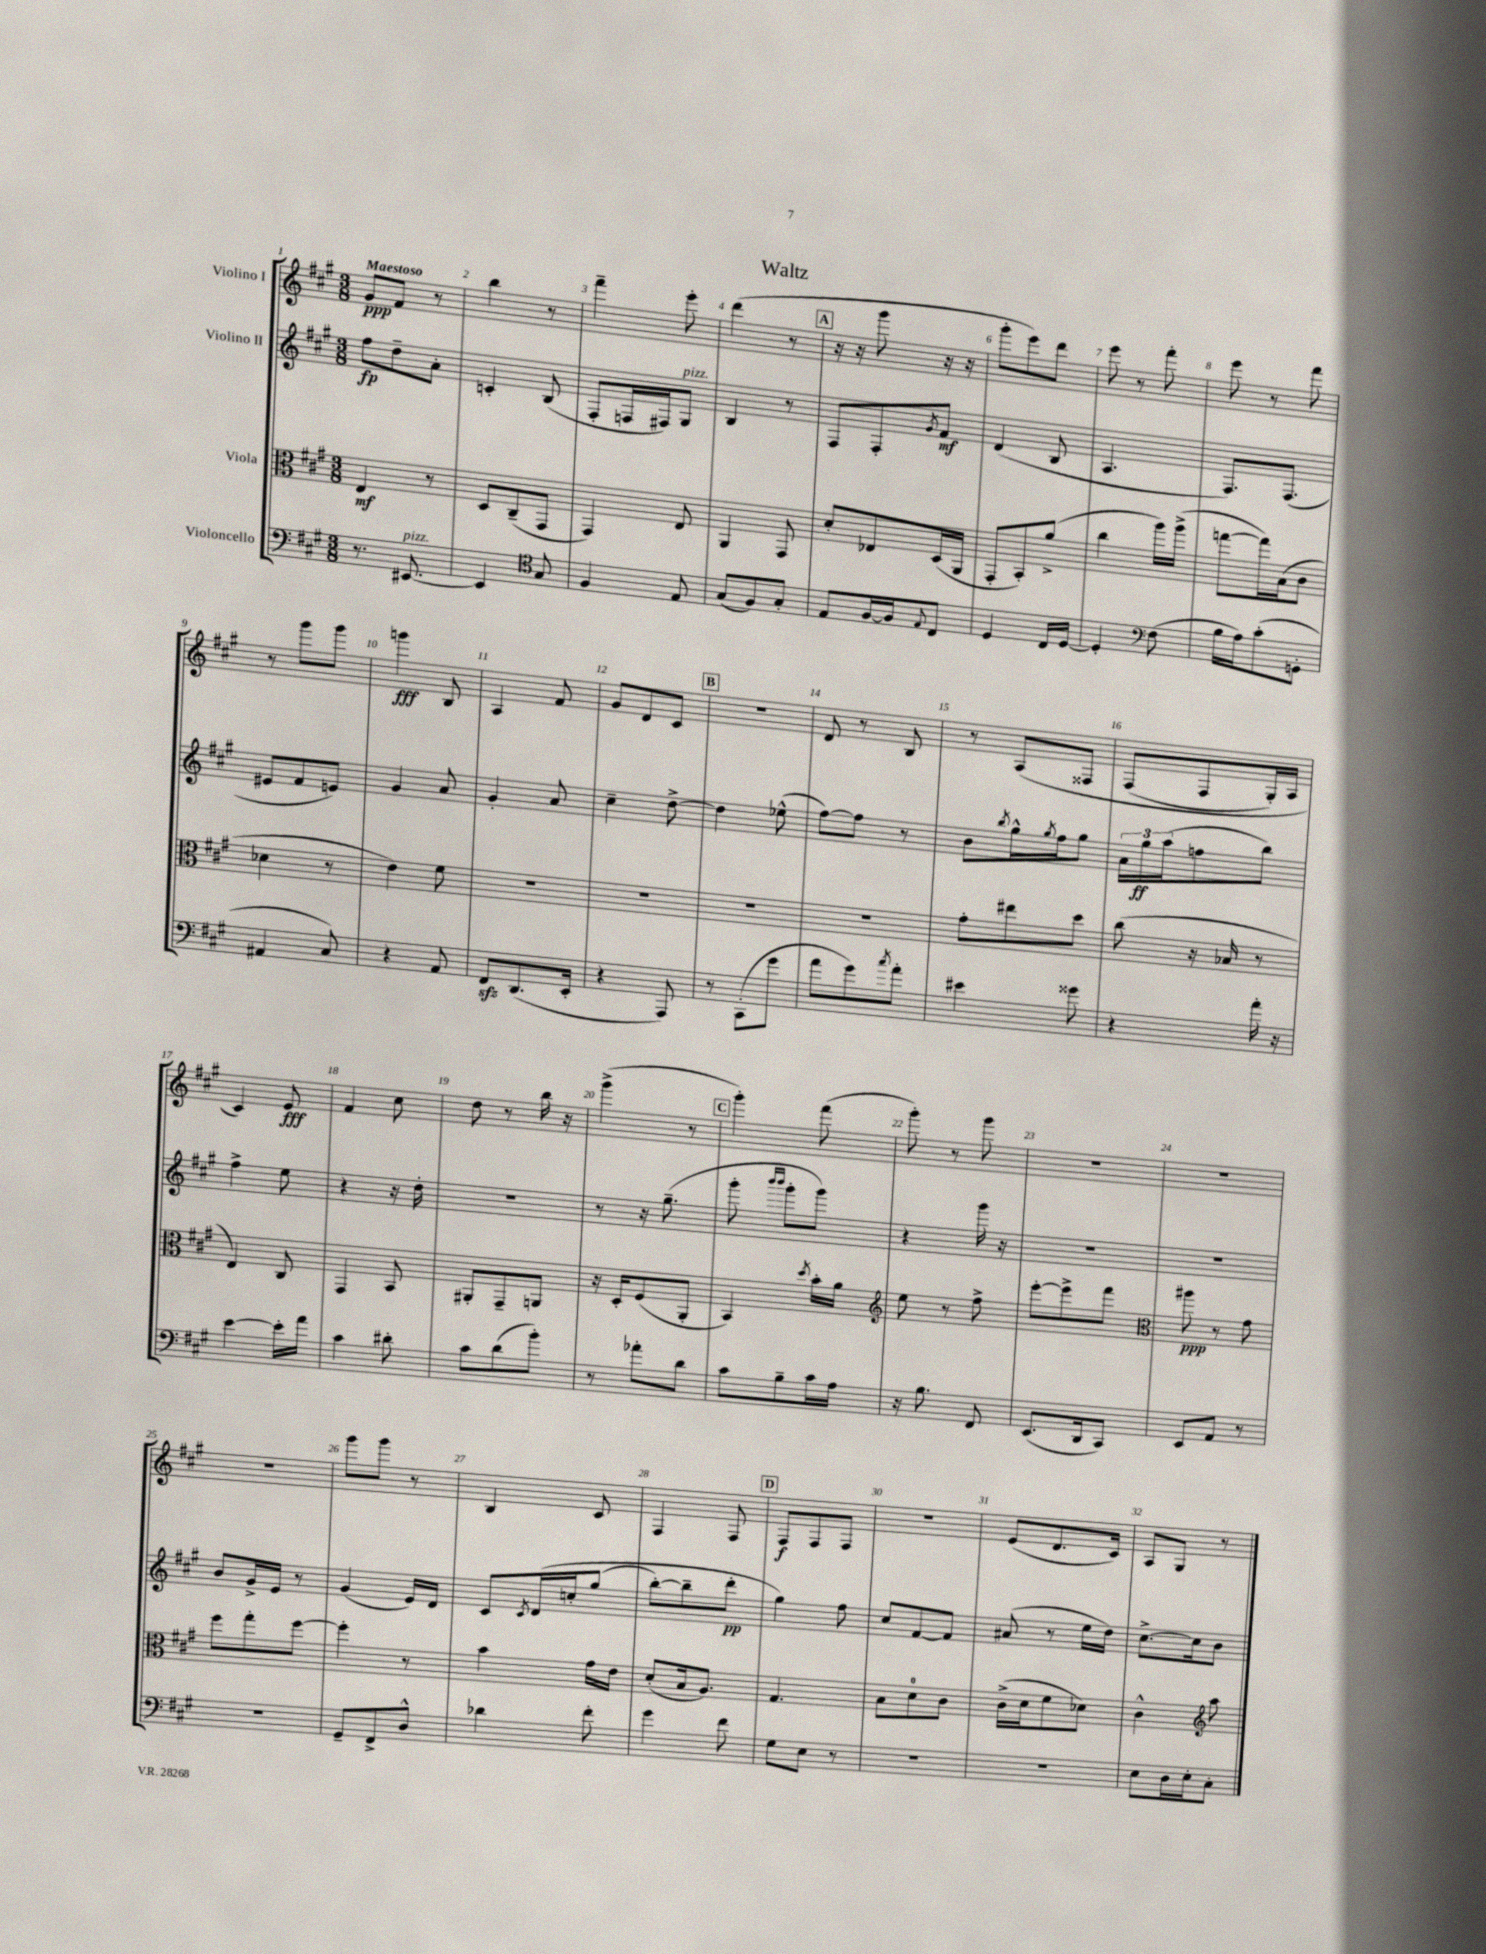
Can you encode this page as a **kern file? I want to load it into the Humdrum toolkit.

**kern	**kern	**kern	**kern
*staff4	*staff3	*staff2	*staff1
*clefF4	*clefC3	*clefG2	*clefG2
*k[f#c#g#]	*k[f#c#g#]	*k[f#c#g#]	*k[f#c#g#]
*M3/8	*M3/8	*M3/8	*M3/8
8.r	4E	8ff#	8g#
.	.	8dd~	8f#
[8.EE#	.	.	.
.	8r	8a'	8r
=	=	=	=
4EE#]	8D	4c'	4bb
.	(8C#~	.	.
*clefC4	*	*	*
8G#	8GG#	(8B	8r
=	=	=	=
4F#	4GG#)	8F#'	4fff#~
.	.	16F	.
.	.	16F#)	.
8E	8E	8G#	8eee'
=	=	=	=
(8G#	4AA	4B	(4ddd
8F#)	.	.	.
8G#'	8GG#	8r	8r
=	=	=	=
8E	8d'	8F#	16r
.	.	.	16r
[16F#	8E-	8F#'	8ggg#
16F#]	.	.	.
8qqE	.	8qg#	.
8C#	(16D	8f#	16r
.	16AA	.	16r
=	=	=	=
4D	8GG#'	(4d	8ggg#'
.	8BB')	.	8eee)
16C#	(8a^	8B	8ddd
[16D	.	.	.
=	=	=	=
4D']	4cc#	4.A	8eee
.	.	.	8r
*clefF4	*	*	*
(8F#	16aa)	.	8fff#'
.	(16aa^	.	.
=	=	=	=
16B	[8gg	8.F#)	8eee
16A)	.	.	.
(8c#'	16gg])	.	8r
.	(16B	(8.F#	.
8GG'	8c#	.	8fff#
=	=	=	=
4AA#	4d-	8e#	8r
.	.	8f#	8ggg#
8C#)	8r	8e)	8ggg#
=	=	=	=
4r	4e)	4g#	4ggg
8AA	8f#	8a	8B
=	=	=	=
8FF#	4.r	4g#'	4A
(8.DD	.	.	.
.	.	8a	8f#
16EE'	.	.	.
=	=	=	=
4r	4.r	4cc#~	8g#
.	.	.	8d
8AAA)	.	[8dd^	8c#
=	=	=	=
8r	4.r	4dd]	4.r
(8CC#'	.	.	.
8g#	.	(8ee-^^	.
=	=	=	=
8a	4.r	[8ff#)	8d
8g#)	.	8ff#]	8r
8qcc#	.	.	.
8a'	.	8r	8B
=	=	=	=
4e#	8g#'	8b	8r
.	.	8qbb	.
.	8ee#	16gg#^^	&(8A
.	.	8qgg#	.
.	.	16ff#	.
8g##	8dd	8gg#	8F##
=	=	=	=
4r	(8cc#	24a	(8F#
.	.	24gg#	.
.	.	(24aa	.
.	16r	8ff	8F#
.	16B-	.	.
16a'	8r	8bb)	16G#')
16r	.	.	16A
=	=	=	=
[4e	4E)	4ff#^	4c#&)
16e']	8C#	8ee	8e
16a	.	.	.
=	=	=	=
4c#	4GG#	4r	4f#
8d#'	8BB	16r	8cc#
.	.	16dd'	.
=	=	=	=
8c#	8AA#'	4.r	8dd
(8d	8GG#~	.	8r
8b')	8AA	.	16bb
.	.	.	16r
=	=	=	=
8r	16r	8r	(4ggg#^
.	16D'	.	.
8a-'	(8F#	16r	.
.	.	(8.gg#~	.
8d	8AA'	.	8r
=	=	=	=
8c#	4BB)	8ggg#'	4ggg#')
.	.	16qqbbb	.
.	.	16qqbbb	.
8B~	.	8ggg#'	.
.	8qdd	.	.
16c#	16b'	8ggg#)	(8fff#
16A	16a	.	.
=	=	=	=
*	*clefG2	*	*
16r	8ee	4r	8ggg#')
8.B	.	.	.
.	8r	.	8r
8FF#	8ff#^	16ggg#	8ggg#
.	.	16r	.
=	=	=	=
(8.EE	[8eee'	4.r	4.r
.	8eee^]	.	.
16DD	.	.	.
8CC#)	8fff#	.	.
=	=	=	=
*	*clefC3	*	*
8EE	8aa#	4.r	4.r
8AA	8r	.	.
8r	8g#	.	.
=	=	=	=
4.r	8ff#	8b	4.r
.	8gg#'	16g#^	.
.	.	16e	.
.	[8ff#	8r	.
=	=	=	=
8GG#~	4ff#']	(4g#	8ggg#
8FF#^	.	.	8ggg#
8D^^	8r	16e)	8r
.	.	16d	.
=	=	=	=
4d-	4b	8c#	4B
.	.	8qc#	.
.	.	&(16d	.
.	.	16cc'	.
8f#'	16g#	(8gg#	8c#
.	16e	.	.
=	=	=	=
4g#	(8d'	[8bb')	4F#
.	16B	8bb~]	.
.	8.A)	.	.
8f#	.	8ddd'	8F#
=	=	=	=
8G#	4.G#	4gg#&)	8F#
8E	.	.	8F#
8r	.	8ff#	8F#
=	=	=	=
4.r	8B	8cc#	4.r
.	8d	[8f#	.
.	8c#	8f#]	.
=	=	=	=
4.r	(16c#^	(8a#	(8e
.	16d	.	.
.	8f#	8r	8.d
.	8d-)	16ee	.
.	.	16dd)	16c#)
=	=	=	=
8E	4c#^^	[8.cc#^	8A
16D	.	.	8G#
16E'	.	16cc#]	.
*	*clefG2	*	*
8C#'	8aa	8b	8r
==	==	==	==
*-	*-	*-	*-
